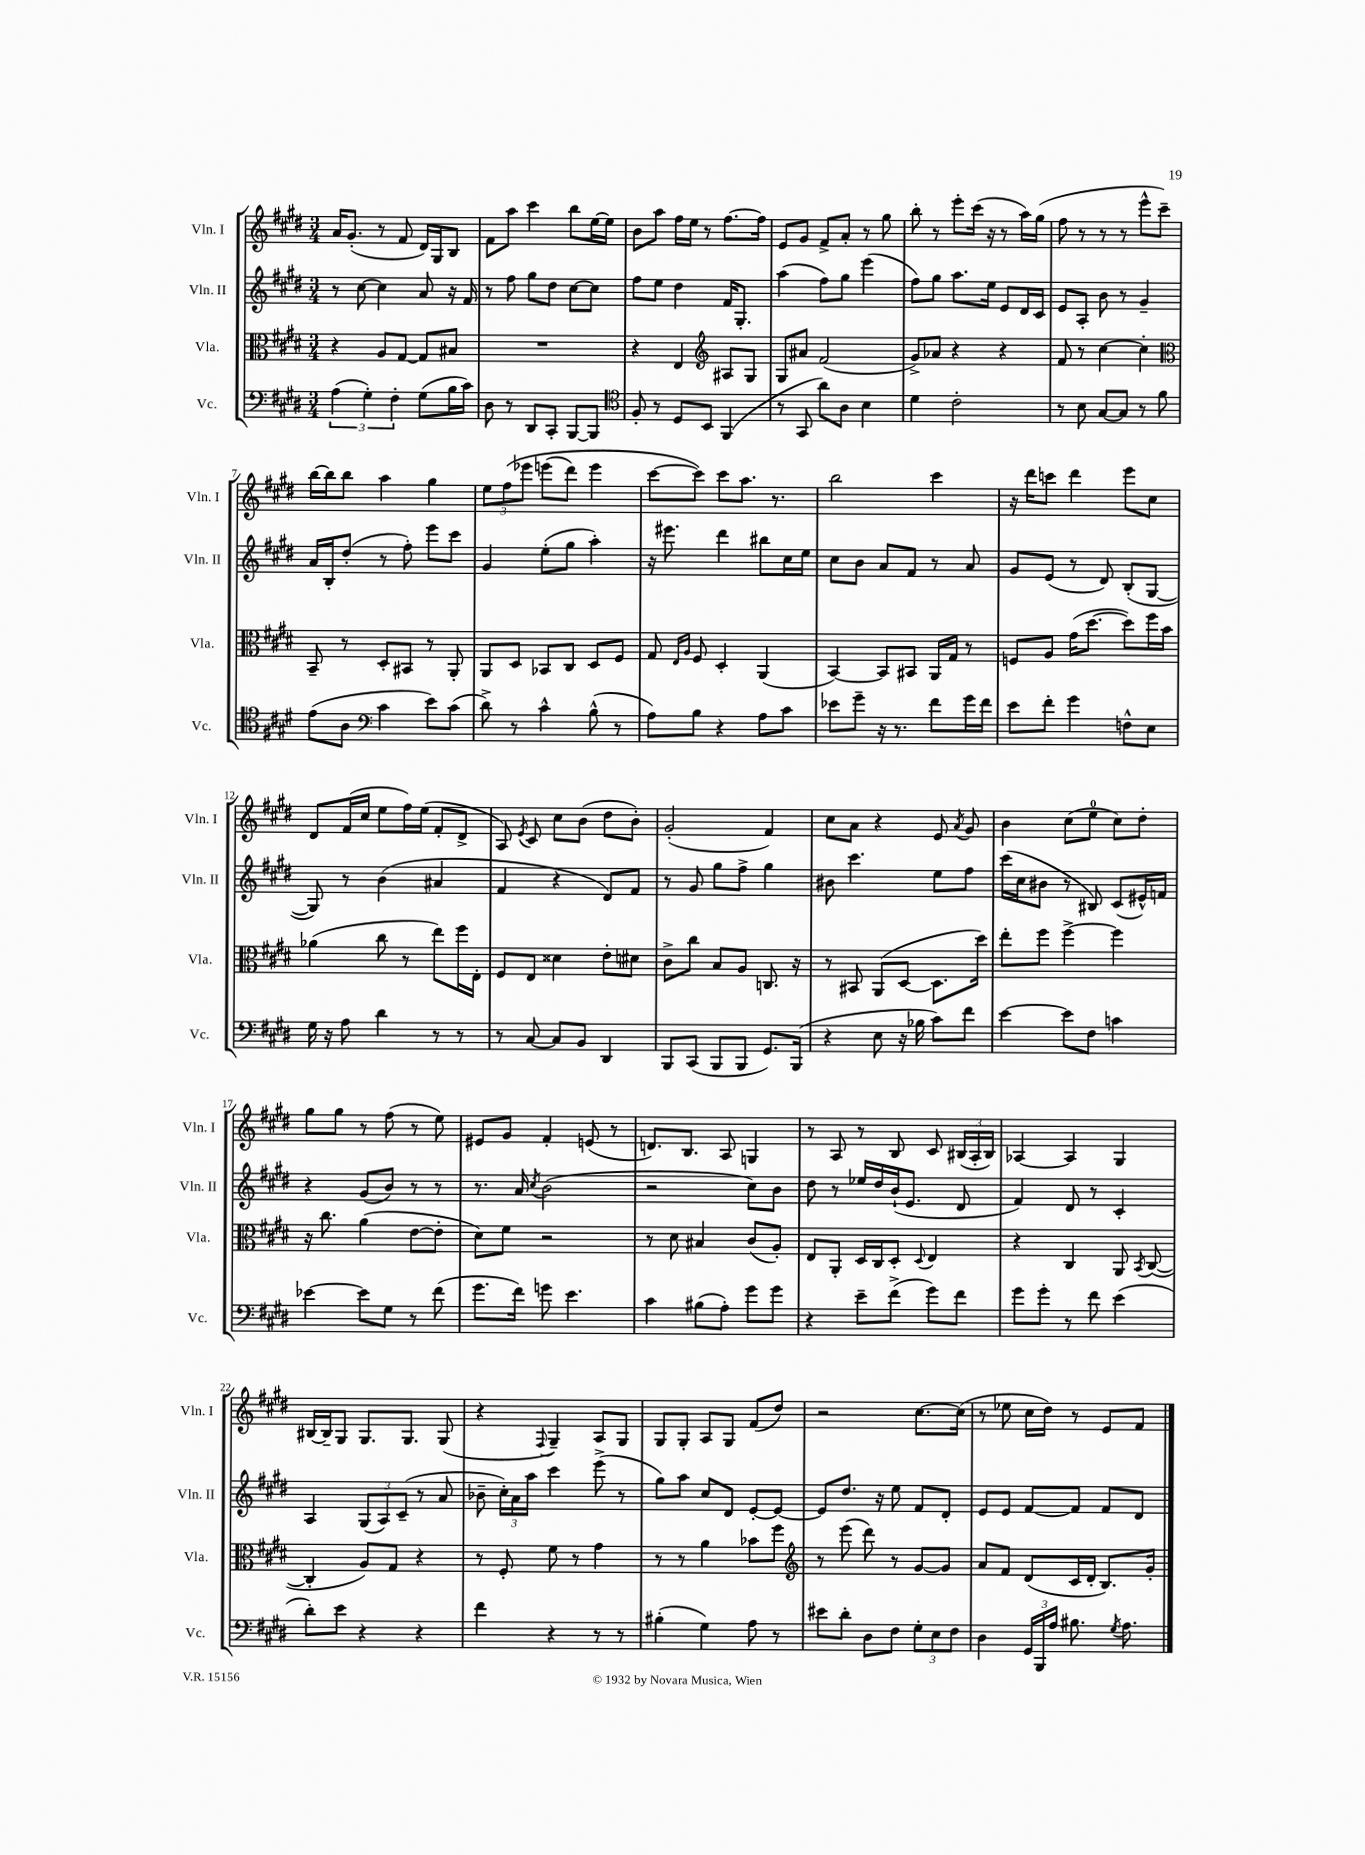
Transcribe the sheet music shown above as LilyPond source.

<<
\new StaffGroup <<
\new Staff = "s0" \with { instrumentName = "Vln. I" shortInstrumentName = "Vln. I" } {
    \clef treble \key e \major \numericTimeSignature \time 3/4
    \autoBeamOff a'16[ gis'8.]-.( r8 fis'8 dis'16[) gis16 b8] |
    fis'8[ a''8] cis'''4 b''8[ e''16~ e''16] |
    b'8[ a''8] fis''16[ e''16] r8 fis''8.[~ fis''16] |
    e'8[ gis'8] fis'8[-> a'8]-. r8 gis''8 |
    b''8-. r8 e'''8[-. cis'''16]( r16 r8 a''16[) gis''16]( |
    fis''8 r8 r8 r8 e'''8[-^ cis'''8]--) |
    b''16[~ b''16 b''8] a''4 gis''4 |
    \tuplet 3/2 { e''8[ fis''8\( ees'''8] } e'''8[( dis'''8]) e'''4 |
    cis'''8[~ cis'''8]\) cis'''8[ a''8.] r8. |
    b''2 cis'''4 |
    r16 dis'''16[ c'''8] dis'''4 e'''8[ cis''8] |
    dis'8[ fis'16( cis''16] e''8[ fis''16) e''16]( fis'8[-. dis'8]-> |
    a8) \acciaccatura { e'8 } cis'8 cis''8[ b'8]( dis''8[ b'8]-.) |
    gis'2-.( fis'4) |
    cis''8[ a'8] r4 e'8 \acciaccatura { a'8 } gis'8 |
    b'4 cis''8[( e''8]-0 cis''8[) dis''8]-. |
    gis''8[ gis''8] r8 fis''8( r8 e''8) |
    eis'8[ gis'8] fis'4-. e'8( r8 |
    d'8.[) b8.] a8 g4 |
    r8 a8 r8 b8 cis'8 \tuplet 3/2 { bis16[( a16-. bis16]) } |
    aes4~ aes4 gis4 |
    bis16[~ bis16-- gis8] gis8.[ gis8.] gis8( |
    r4 \appoggiatura { fis8 } gis4--) a8[ gis8] |
    gis8[ gis8]-. a8[ gis8] fis'8[( dis''8]) |
    r2 cis''8.[~ cis''16]( |
    r8 ees''8 cis''16[ dis''16]) r8 e'8[ fis'8] \bar "|." |
}
\new Staff = "s1" \with { instrumentName = "Vln. II" shortInstrumentName = "Vln. II" } {
    \clef treble \key e \major \numericTimeSignature \time 3/4
    \autoBeamOff r8 cis''8~ cis''4 a'8 r16 fis'16 |
    r8 fis''8 gis''8[ dis''8] cis''8[~ cis''8] |
    fis''8[ e''8] dis''4 fis'16[ gis8.]-. |
    a''4( fis''8[) gis''8] e'''4( |
    fis''8[) gis''8] a''8.[ e''16] e'8[ dis'16 cis'16] |
    e'8[ a8]-. b'8 r8 gis'4-- |
    a'16[ b16-. dis''8]-.( r8 fis''8-.) e'''8[ cis'''8] |
    gis'4 e''8[-.( gis''8] a''4-.) |
    r16 eis'''8. dis'''4 bis''8[ cis''16 e''16] |
    cis''8[ b'8] a'8[ fis'8] r8 a'8 |
    gis'8[ e'8]( r8 dis'8) b8[-.( gis8]~ |
    gis8) r8 b'4( ais'4 |
    fis'4 r4 dis'8[) fis'8] |
    r8 gis'8 gis''8[ fis''8]-> gis''4 |
    bis'8 cis'''4. e''8[ fis''8] |
    cis'''16[( cis''16 bis'8] r8 bis8) cis'8[( eis'16-^) f'16] |
    r4 gis'8[( b'8]) r8 r8 |
    r8. a'16 \acciaccatura { cis''8 } b'2( |
    r2 cis''8[) b'8] |
    dis''8 r8 ees''16[ dis''16 b'16-!( e'8.] dis'8 |
    fis'4) dis'8 r8 cis'4-. |
    a4 \tuplet 3/2 { gis8[( a8) cis'8]--( } r8 a'8 |
    bes'8-- \tuplet 3/2 { cis''16[-.) a'16 a''16] } cis'''4 e'''8->( r8 |
    gis''8[) a''8] cis''8[ dis'8] e'8[~-. e'8]~ |
    e'8[ dis''8.] r16 e''8 fis'8[ dis'8]-. |
    e'8[ e'8] fis'8[~ fis'8] fis'8[ dis'8] \bar "|." |
}
\new Staff = "s2" \with { instrumentName = "Vla." shortInstrumentName = "Vla." } {
    \clef alto \key e \major \numericTimeSignature \time 3/4
    \autoBeamOff r4 a8[ gis8]~ gis8[ bis8] |
    R2. |
    r4 e4 \clef treble ais8[ gis8] |
    gis8[ ais'8] fis'2( |
    gis'8[->) aes'8] r4 r4 |
    fis'8 r8 cis''4~ cis''4-. |
    \clef alto b,8-- r8 dis8[-. bis,8] r8 a,8-. |
    a,8[ dis8] bes,8[ cis8] dis8[ fis8] |
    gis8 \grace { e16[ a16] } fis8 dis4-. a,4( |
    b,4~) b,8[ bis,8] a,16[ gis16] r8 |
    f8[ a8] gis'16[( dis''8.]~ dis''8[) fis''16 b'16] |
    aes'4( cis''8 r8 e''8[) fis''16 e16]-. |
    fis8[ e8] disis'4 e'8[-. dis'8] |
    cis'8[-> cis''8] b8[ a8] c8. r16 |
    r8 bis,8 a,8[( dis8]~ dis8.[ dis''16]) |
    e''8[-. fis''8] fis''4~-> fis''4 |
    r16 cis''8. a'4( e'8[~ e'8]-. |
    dis'8[) fis'8] r2 |
    r8 dis'8 bis4 cis'8[( a8]-.) |
    e8[ a,8]-. dis16[ cis16 dis8]-. \appoggiatura { dis8 } e4 |
    r4 cis4 a,8 \acciaccatura { b,8 } cis8~( |
    cis4-. a8[) gis8] r4 |
    r8 fis8-. fis'8 r8 gis'4 |
    r8 r8 a'4 bes'8[ fis''8] |
    \clef treble r8 e'''8( dis'''8) r8 gis'8[~ gis'8] |
    a'8[ fis'8] dis'8[( cis'16 dis'16]-. b8.[) gis'16]-. \bar "|." |
}
\new Staff = "s3" \with { instrumentName = "Vc." shortInstrumentName = "Vc." } {
    \clef bass \key e \major \numericTimeSignature \time 3/4
    \autoBeamOff \tuplet 3/2 { a4( gis4-.) fis4-. } gis8[( b16 cis'16]) |
    dis8 r8 dis,8[ cis,8]-. b,,8[~ b,,8] |
    \clef tenor fis8-. r8 dis8[ b,8] fis,4( |
    r8 gis,8 a'8[) a8] b4 |
    dis'4 cis'2-. |
    r8 b8 gis8[~ gis8] r8 fis'8 |
    e'8[( a8] \clef bass cis'4 e'8[) cis'8]( |
    dis'8->) r8 cis'4-^ b8-^( r8 |
    a8[) b8] r4 a8[ cis'8] |
    ees'8[ gis'8]-- r16 r8. fis'8[ gis'16 fis'16] |
    e'8[ fis'8]-. gis'4 f8[-^ e8] |
    gis16 r16 a8 dis'4 r8 r8 |
    r8 cis8~ cis8[ b,8] dis,4 |
    b,,8[ cis,8]( b,,8[ b,,8] gis,8.[) b,,16]( |
    r4 e8 r16 bes16 cis'8[) fis'8] |
    e'4~ e'8[ fis8] c'4 |
    ees'4~ ees'8[ gis8] r8 fis'8( |
    gis'8.[ fis'16]) g'8 e'4. |
    cis'4 bis8[( a8]-.) gis'8[ gis'8] |
    r4 e'8[-- fis'8]->( gis'8[) fis'8] |
    gis'8[ gis'8]-. r8 fis'8 e'4( |
    dis'8[-.) e'8] r4 r4 |
    fis'4 r4 r8 r8 |
    bis4-.( gis4) a8 r8 |
    eis'8[ dis'8]-. dis8[ fis8] \tuplet 3/2 { gis8[-. e8 fis8] } |
    dis4 \tuplet 3/2 { gis,16[ b,,16 a16] } bis8. \acciaccatura { gis8 } a8. \bar "|." |
}
>>
>>
